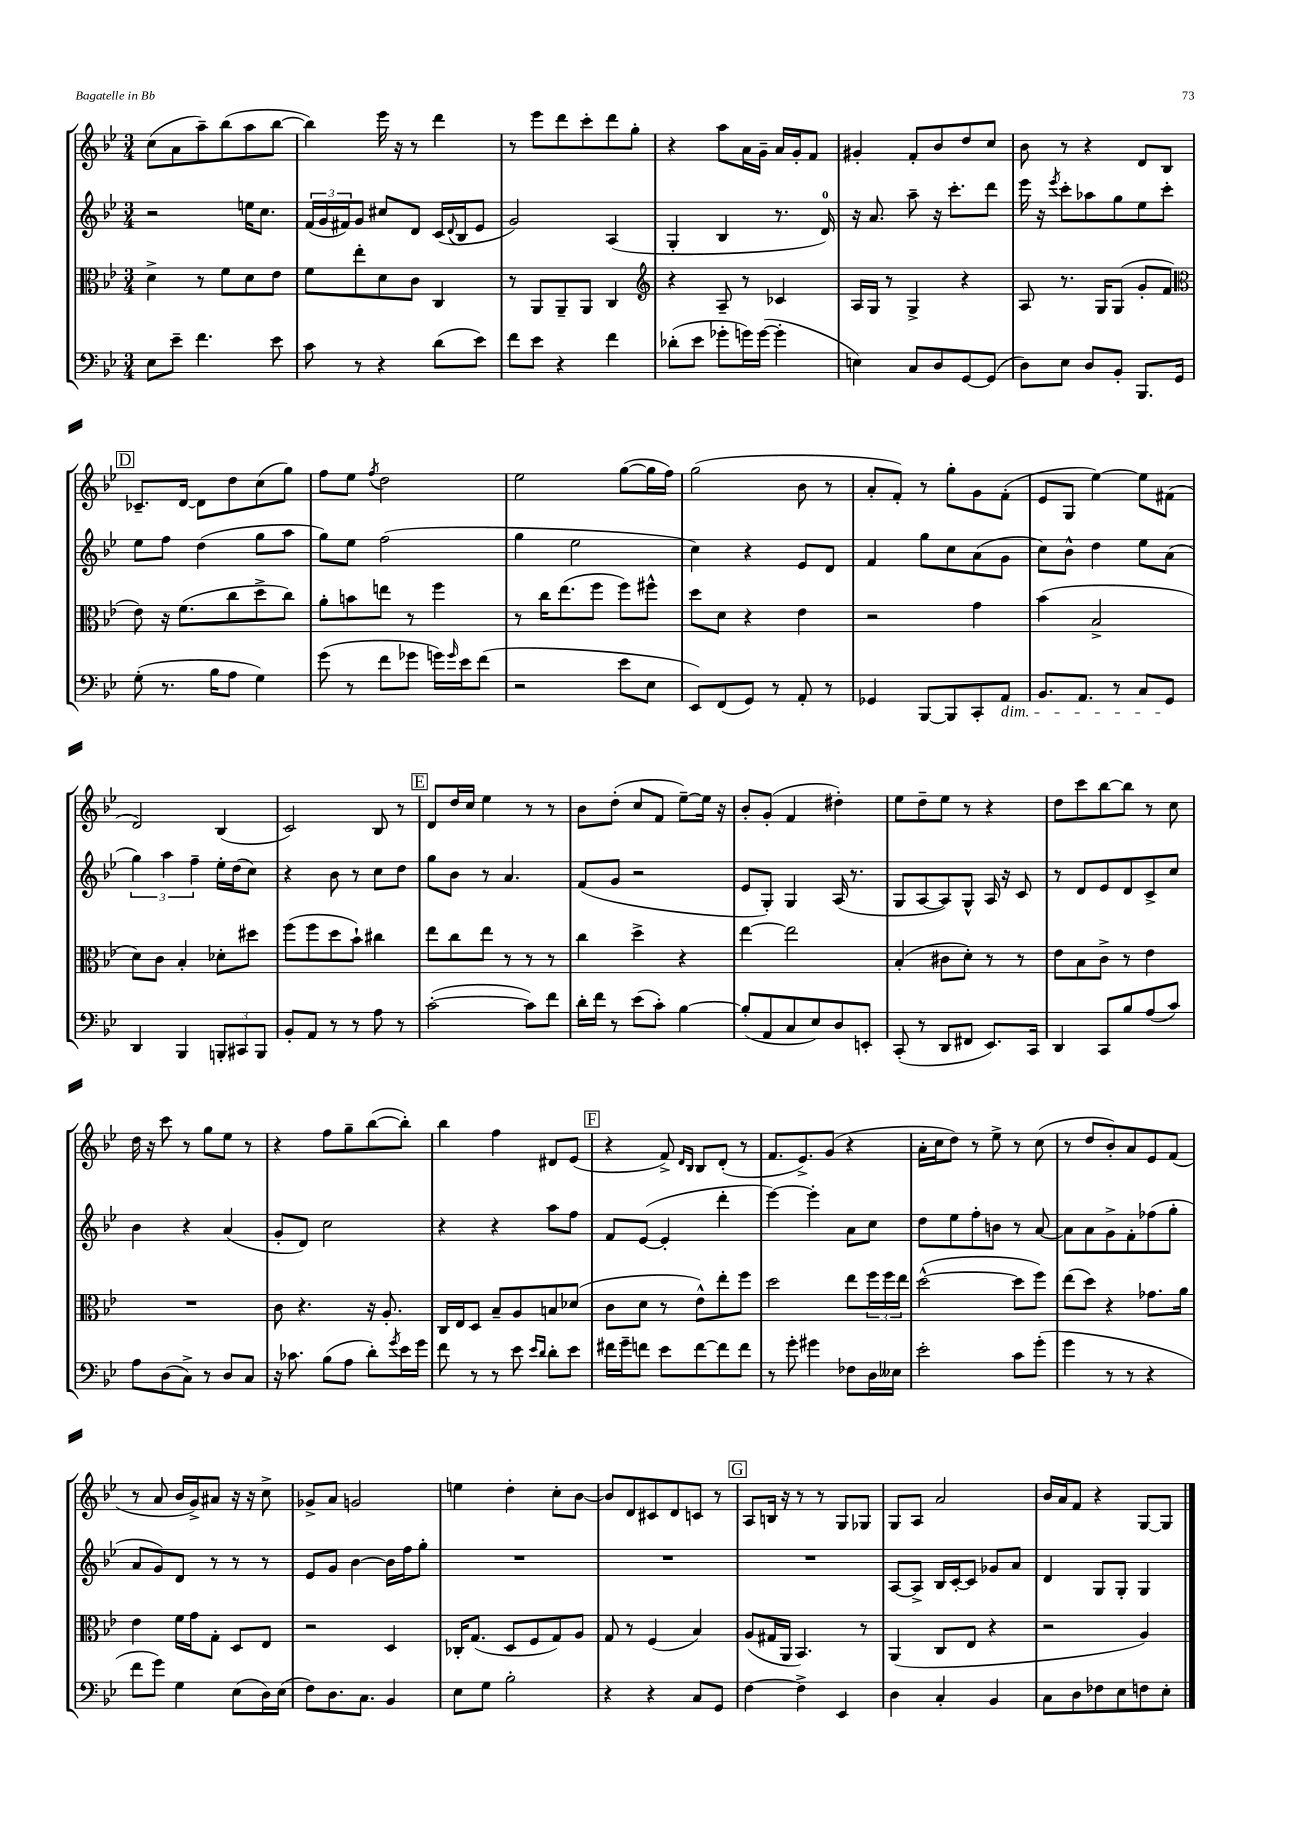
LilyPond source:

<<
\new StaffGroup <<
\new Staff = "s0" {
    \clef treble \key bes \major \numericTimeSignature \time 3/4
    c''8( a'8 a''8--) bes''8( a''8 bes''8~ |
    bes''4) ees'''16 r16 r8 d'''4 |
    r8 ees'''8 d'''8 c'''8-. d'''8 g''8-. |
    r4 a''8 a'16 g'16-- a'16 g'16-. f'8 |
    gis'4-. f'8-. bes'8 d''8 c''8 |
    bes'8 r8 r4 d'8 bes8 |
    \mark \markup { \box "D" } ces'8.-- d'16~ d'8 d''8 c''8( g''8) |
    f''8 ees''8 \acciaccatura { f''8 } d''2 |
    ees''2 g''8~( g''16 f''16) |
    g''2( bes'8 r8 |
    a'8-. f'8-.) r8 g''8-. g'8 f'8-.( |
    ees'8 g8 ees''4~) ees''8 fis'8( |
    d'2) bes4( |
    c'2) bes8 r8 |
    \mark \markup { \box "E" } d'8 d''16 c''16 ees''4 r8 r8 |
    bes'8 d''8-.( c''8 f'8 ees''8~--) ees''16 r16 |
    bes'8-. g'8-.( f'4 dis''4-.) |
    ees''8 d''8-- ees''8 r8 r4 |
    d''8 c'''8 bes''8~ bes''8 r8 c''8 |
    d''16 r16 c'''8 r8 g''8 ees''8 r8 |
    r4 f''8 g''8-- bes''8~( bes''8-.) |
    bes''4 f''4 dis'8 ees'8( |
    \mark \markup { \box "F" } r4 f'8->) \grace { d'16 bes16 } bes8 d'8-.( r8 |
    f'8. ees'8.->) g'8( r4 |
    a'16-. c''16 d''8) r8 ees''8-> r8 c''8( |
    r8 d''8 bes'8-.) a'8 ees'8 f'8( |
    r8 a'8 bes'16 g'16->) ais'8 r16 r16 c''8-> |
    ges'8-> a'8 g'2 |
    e''4 d''4-. c''8-. bes'8~ |
    bes'8 d'8 cis'8 d'8 c'8 r8 |
    \mark \markup { \box "G" } a8 b16 r16 r8 r8 g8 ges8 |
    g8 a8 a'2 |
    bes'16 a'16 f'8 r4 g8~ g8 \bar "|." |
}
\new Staff = "s1" {
    \clef treble \key bes \major \numericTimeSignature \time 3/4
    r2 e''16 c''8. |
    \tuplet 3/2 { f'16( g'16 fis'16) } g'8 cis''8 d'8 c'16( \appoggiatura { d'8 } bes16 ees'8 |
    g'2) a4( |
    g4-. bes4 r8. d'16-0) |
    r16 a'8. a''8-- r16 c'''8.-. d'''8 |
    ees'''16 r16 \acciaccatura { ees'''8 } c'''8-. aes''8 g''8 ees''8 c'''8-. |
    \mark \markup { \box "D" } ees''8 f''8 d''4( g''8 a''8 |
    g''8) ees''8 f''2( |
    g''4 ees''2 |
    c''4) r4 ees'8 d'8 |
    f'4 g''8 c''8 a'8( g'8 |
    c''8) bes'8-^ d''4 ees''8 a'8( |
    \tuplet 3/2 { g''4) a''4 f''4-- } ees''16-. d''16( c''8) |
    r4 bes'8 r8 c''8 d''8 |
    \mark \markup { \box "E" } g''8 bes'8 r8 a'4. |
    f'8( g'8 r2 |
    ees'8 g8-.) g4 a16( r8. |
    g8 a8~ a8) g8-^ a16 r16 c'8 |
    r8 d'8 ees'8 d'8 c'8-> c''8 |
    bes'4 r4 a'4( |
    g'8-. d'8) c''2 |
    r4 r4 a''8 f''8 |
    \mark \markup { \box "F" } f'8 ees'8~( ees'4-. d'''4-. |
    ees'''4~) ees'''4-. a'8 c''8 |
    d''8 ees''8 f''8-. b'8 r8 a'8~ |
    a'8 a'8 g'8-> f'8-. fes''8( g''8-. |
    a'8 g'8) d'8 r8 r8 r8 |
    ees'8 g'8 bes'4~ bes'16 f''16 g''8-. |
    R2. |
    R2. |
    \mark \markup { \box "G" } R2. |
    a8~ a8-> bes16 c'16~-. c'8 ges'8 a'8 |
    d'4 g8 g8-. g4 \bar "|." |
}
\new Staff = "s2" {
    \clef alto \key bes \major \numericTimeSignature \time 3/4
    d'4-> r8 f'8 d'8 ees'8 |
    f'8 ees''8-. d'8 c'8 c4 |
    r8 a,8 a,8-- a,8 c4 |
    \clef treble r4 a8-- r8 ces'4 |
    a16 g16 r8 g4-> r4 |
    a8 r8. g16 g8( g'8-. f'8 |
    \mark \markup { \box "D" } \clef alto ees'8) r16 f'8.( c''8 d''8-> c''8) |
    a'8-. b'8 e''8 r8 f''4 |
    r8 c''16 ees''8.( f''8 f''8) fis''8-^ |
    d''8 d'8 r4 ees'4 |
    r2 g'4 |
    bes'4( bes2-> |
    d'8) c'8 bes4-. des'8-. dis''8 |
    f''8( f''8 d''8 bes'8-!) cis''4 |
    \mark \markup { \box "E" } ees''8 c''8 ees''8 r8 r8 r8 |
    c''4 d''4-> r4 |
    ees''4~ ees''2 |
    bes4-.( cis'8 d'8-.) r8 r8 |
    ees'8 bes8 c'8-> r8 ees'4 |
    R2. |
    c'8 r4. r16 a8.-. |
    c16 ees16 d8 bes8-- a8 b8 des'8( |
    \mark \markup { \box "F" } c'8 d'8 r8 ees'8-^) ees''8-. f''8 |
    d''2 ees''8 \tuplet 3/2 { f''16 f''16 ees''16 } |
    d''2~-^( d''8 f''8) |
    ees''8( d''8) r4 ges'8. a'16 |
    ees'4 f'16 g'16 g8-. d8 ees8 |
    r2 d4 |
    ces16-. g8.( d8 f8 g8) a8 |
    g8 r8 f4( bes4) |
    \mark \markup { \box "G" } a8( gis16 a,16 bes,4.) r8 |
    a,4( c8 ees8 r4 |
    r2 a4) \bar "|." |
}
\new Staff = "s3" {
    \clef bass \key bes \major \numericTimeSignature \time 3/4
    ees8 ees'8-- f'4. ees'8 |
    c'8 r8 r4 d'8( ees'8) |
    f'8 ees'8 r4 f'4 |
    des'8-.( ees'8 ges'8-. g'16) g'16~( g'4-. |
    e4) c8 d8 g,8~ g,8( |
    d8) ees8 d8 bes,8-. bes,,8. g,16 |
    \mark \markup { \box "D" } g8-.( r8. bes16 a8 g4) |
    g'8( r8 f'8 ges'8 g'16) \grace { g'16 } ees'16 f'8( |
    r2 ees'8 ees8 |
    ees,8) f,8( g,8) r8 a,8-. r8 |
    ges,4 bes,,8~ bes,,8 c,8-. a,8\dim |
    bes,8. a,8. r8 c8 g,8\! |
    d,4 bes,,4 \tuplet 3/2 { b,,8-. cis,8 b,,8 } |
    bes,8-. a,8 r8 r8 a8 r8 |
    \mark \markup { \box "E" } c'2~-.( c'8) f'8 |
    d'16-. f'16 r8 ees'8( c'8-.) bes4~ |
    bes8-.( a,8 c8 ees8) d8 e,8-. |
    c,8-.( r8 d,8 fis,8 ees,8.) c,16 |
    d,4 c,8 bes8 a8( c'8) |
    a8 d8( c8->) r8 d8 c8 |
    r16 ces'8. bes8( a8 d'8-.) \acciaccatura { g'8 } ees'16 g'16 |
    f'8 r8 r8 ees'8 \grace { ees'16 d'16 } d'8-. ees'8 |
    \mark \markup { \box "F" } fis'16 g'16-- f'8 ees'8 f'8~ f'8 f'8 |
    r8 g'8-. gis'4 fes8 d16 eeses16 |
    ees'2-. c'8 g'8-.( |
    g'4 r8 r8 r4 |
    f'8 g'8) g4 ees8( d16) ees16( |
    f8) d8. c8. bes,4 |
    ees8 g8 bes2-. |
    r4 r4 c8 g,8 |
    \mark \markup { \box "G" } f4~ f4-> ees,4 |
    d4 c4-. bes,4 |
    c8 d8 fes8 ees8 f8 ees8-. \bar "|." |
}
>>
>>
\layout { \context { \Score \remove "Bar_number_engraver" } }
